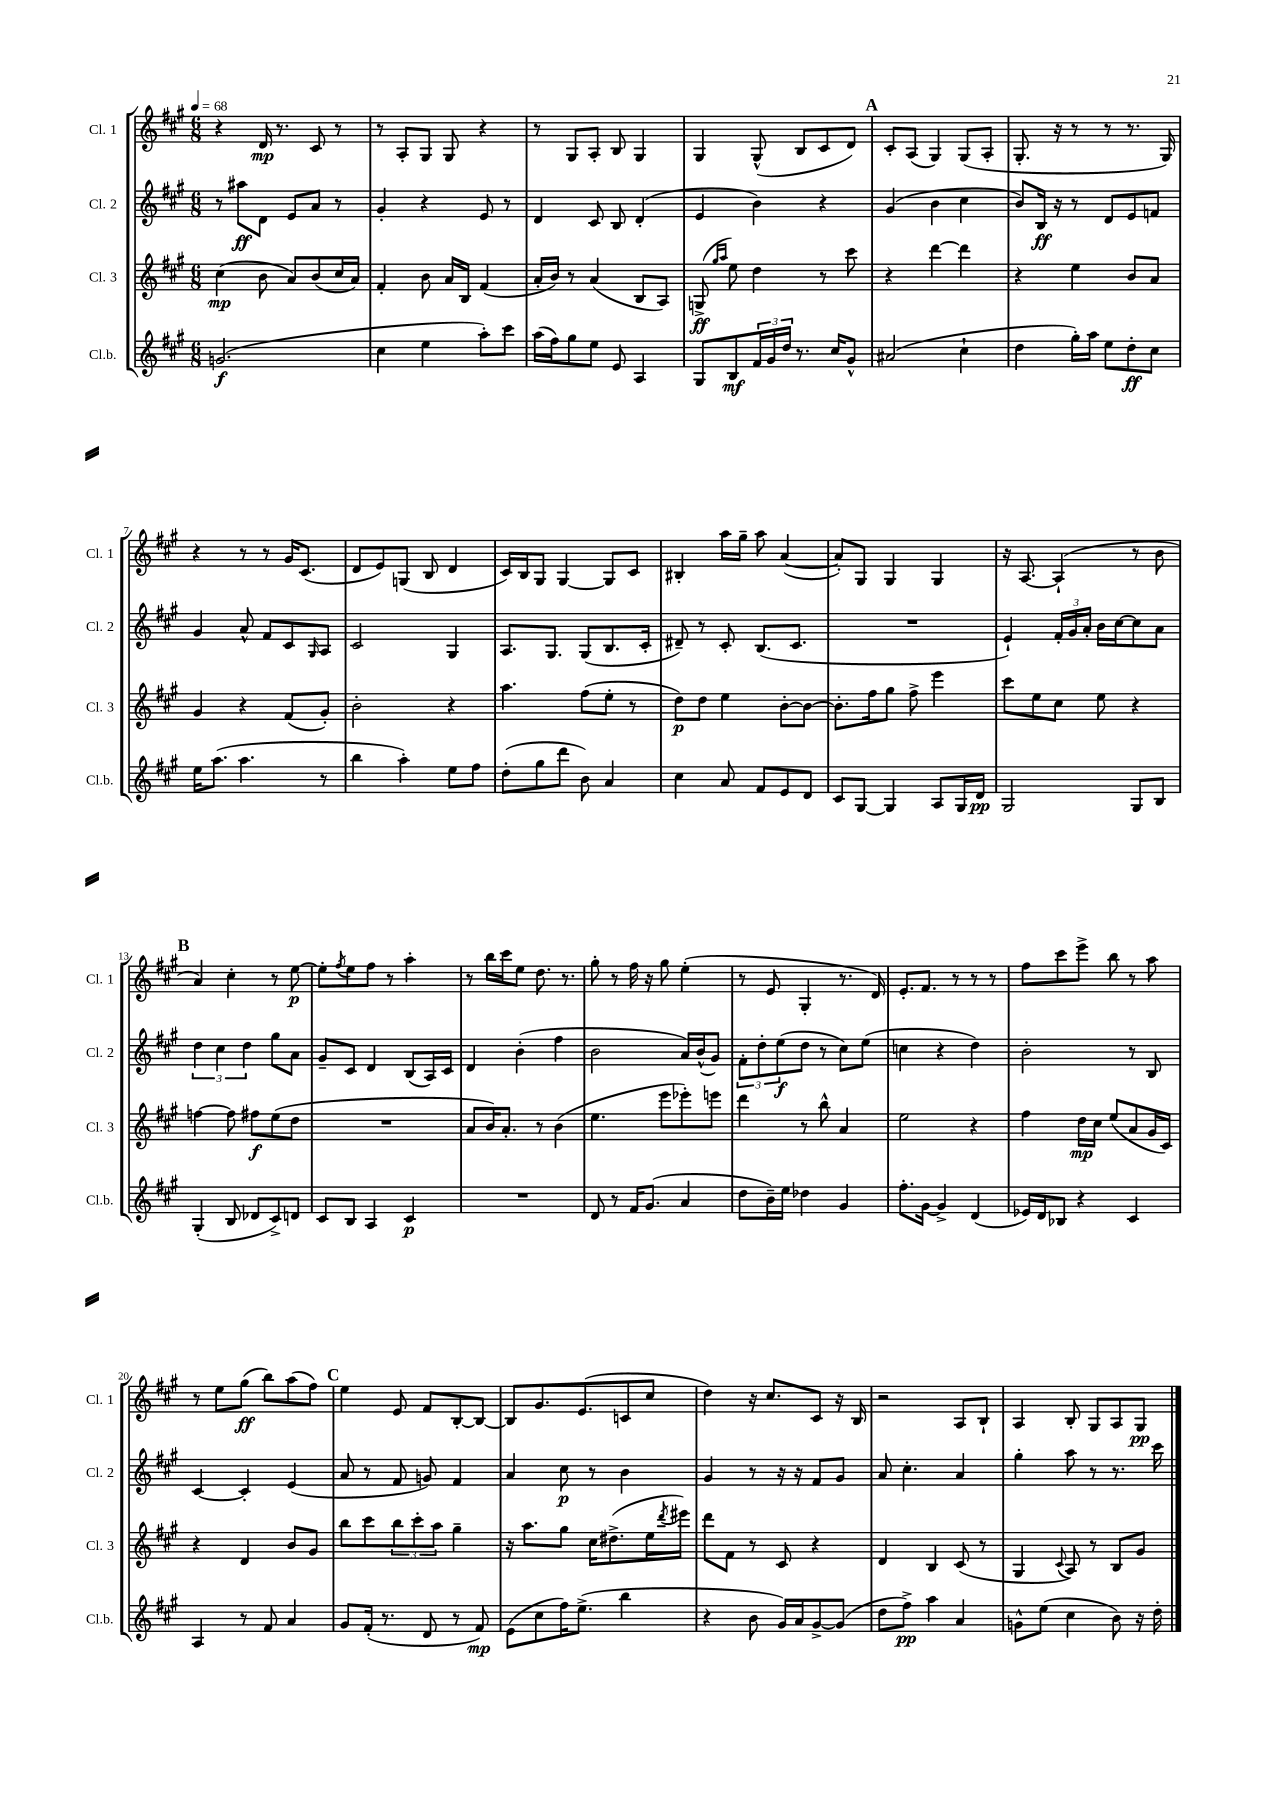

**kern	**kern	**kern	**kern
*staff4	*staff3	*staff2	*staff1
*clefG2	*clefG2	*clefG2	*clefG2
*k[f#c#g#]	*k[f#c#g#]	*k[f#c#g#]	*k[f#c#g#]
*M6/8	*M6/8	*M6/8	*M6/8
*MM68	*MM68	*MM68	*MM68
(2.g	(4cc#	8r	4r
.	.	8aa#	.
.	8b	8d	16d
.	.	.	8.r
.	8a)	8e	.
.	(8b	8a	8c#
.	16cc#	8r	8r
.	16a)	.	.
=	=	=	=
4cc#	4f#'	4g#'	8r
.	.	.	8A'
4ee	8b	4r	8G#
.	16a	.	8G#
.	16B	.	.
8aa')	(4f#	8e	4r
8ccc#	.	8r	.
=	=	=	=
(16aa	16a'	4d	8r
16ff#)	16b)	.	.
8gg#	8r	.	8G#
8ee	(4a	8c#	8A'
8e	.	8B	8B
4A	8B	(4d'	4G#
.	8A)	.	.
=	=	=	=
8G#	(8G^	4e	4G#
.	16qqgg#	.	.
.	16qqaa	.	.
8B	8ee)	.	.
24f#	4dd	4b)	(8G#^^
24g#	.	.	.
24dd	.	.	.
8.r	.	.	8B
.	8r	4r	8c#
16cc#	.	.	.
8g#^^	8ccc#	.	8d)
=	=	=	=
(2a#	4r	(4g#	8c#'
.	.	.	(8A
.	[4ddd	4b	4G#)
4cc#`	4ddd]	4cc#	(8G#
.	.	.	8A'
=	=	=	=
4dd	4r	8b)	8.G#'
.	.	16B	.
.	.	16r	16r
16gg#')	4ee	8r	8r
16aa	.	.	.
8ee	.	8d	8r
8dd'	8b	8e	8.r
8cc#	8a	8f	.
.	.	.	16G#)
=	=	=	=
16ee	4g#	4g#	4r
(8.aa	.	.	.
4.aa	4r	8a^^	8r
.	.	8f#	8r
.	(8f#	8c#	16g#
.	.	.	(8.c#
.	.	16qqG#	.
8r	8g#')	8A	.
=	=	=	=
4bb	2b'	2c#	8d
.	.	.	8e)
4aa')	.	.	(8G
.	.	.	8B
8ee	4r	4G#	4d
8ff#	.	.	.
=	=	=	=
(8dd'	4.aa	8.A	16c#)
.	.	.	16B
8gg#	.	.	8G#
.	.	8.G#	.
8ddd	.	.	[4G#
8b)	(8ff#	(8G#	.
4a	8ee'	8.B	8G#]
.	8r	.	8c#
.	.	16c#'	.
=	=	=	=
4cc#	8dd)	8d#~)	4B#'
.	8dd	8r	.
8a	4ee	8c#'	16aa
.	.	.	16gg#~
8f#	.	(8.B	8aa
8e	[8b'	.	([4a
.	.	8.c#	.
8d	8b_	.	.
=	=	=	=
8c#	8.b']	2.r	8a'])
[8G#	.	.	8G#
.	16ff#	.	.
4G#]	8gg#	.	4G#
.	8ff#^	.	.
8A	4eee	.	4G#
16G#	.	.	.
16d	.	.	.
=	=	=	=
2G#	8ccc#	4e`)	16r
.	.	.	[8.A
.	8ee	.	.
.	8cc#	24f#'	(4A`]
.	.	24g#	.
.	.	24a'	.
.	8ee	16b	.
.	.	[16cc#	.
8G#	4r	8cc#]	8r
8B	.	8a	8b
=	=	=	=
(4G#'	[4ff	6dd	4a)
.	.	6cc#	.
8B	8ff]	.	4cc#'
.	.	6dd	.
8d-	8ff#	.	.
8c#^)	(8ee	8gg#	8r
8d	8dd	8a	[8ee
=	=	=	=
8c#	2.r	8g#~	8ee']
.	.	.	8qff#
8B	.	8c#	8ee
4A	.	4d	8ff#
.	.	.	8r
4c#	.	(8B	4aa'
.	.	16A)	.
.	.	16c#	.
=	=	=	=
2.r	8a	4d	8r
.	16b)	.	16bb
.	8.a'	.	16ccc#
.	.	(4b'	8ee
.	8r	.	8.dd
.	(4b	4ff#	.
.	.	.	8.r
=	=	=	=
8d	4.ee	2b	8gg#'
8r	.	.	8r
16f#	.	.	16ff#
(8.g#	.	.	16r
.	8eee	.	8gg#
4a	8eee-')	16a)	(4ee'
.	.	(16b^^	.
.	8eee	8g#)	.
=	=	=	=
8dd	4ddd	12f#'	8r
.	.	12dd'	.
16b~)	.	.	8e
.	.	(12ee	.
16ee	.	.	.
4dd-	8r	8dd	4G#'
.	8bb^^	8r	.
4g#	4a	8cc#)	8.r
.	.	(8ee	.
.	.	.	16d)
=	=	=	=
8.ff#'	2ee	4cc	8.e'
[16g#	.	.	8.f#
4g#^]	.	4r	.
.	.	.	8r
(4d	4r	4dd)	8r
.	.	.	8r
=	=	=	=
16e-)	4ff#	2b'	8ff#
16d	.	.	.
8B-	.	.	8ccc#
4r	16dd	.	8eee^
.	16cc#	.	.
.	(8ee	.	8bb
4c#	8a	8r	8r
.	16g#	8B	8aa
.	16c#)	.	.
=	=	=	=
4A	4r	[4c#	8r
.	.	.	8ee
8r	4d	4c#']	(8gg#
8f#	.	.	8bb)
4a	8b	(4e	(8aa
.	8g#	.	8ff#)
=	=	=	=
8g#	8bb	8a	4ee
(16f#'	8ccc#	8r	.
8.r	.	.	.
.	12bb	8f#	8e
.	12ccc#'	.	.
8d	.	8g)	8f#
.	12aa	.	.
8r	4gg#~	4f#	[8B'
8f#)	.	.	8B_
=	=	=	=
(8e	16r	4a	8B]
.	8.aa	.	.
8cc#	.	.	8.g#
16ff#)	8gg#	8cc#	.
(8.ee^	.	.	(8.e
.	16cc#	8r	.
.	(8.dd#^	.	.
4bb	.	4b	8c
.	16ee	.	8cc#
.	8qddd	.	.
.	16eee#)	.	.
=	=	=	=
4r	8ddd	4g#	4dd)
.	8f#	.	.
8b	8r	8r	16r
.	.	.	8.cc#
16g#)	8c#	16r	.
16a	.	16r	.
[8g#^	4r	8f#	8c#
(8g#]	.	8g#	16r
.	.	.	16B
=	=	=	=
8dd	4d	8a	2r
8ff#^)	.	4.cc#'	.
4aa	4B	.	.
4a	(8c#	4a	8A
.	8r	.	8B`
=	=	=	=
8g^^	4G#	4gg#'	4A
(8ee	.	.	.
.	8qqc#	.	.
4cc#	8A)	8aa	8B'
.	8r	8r	8G#
8b)	8B	8.r	8A
16r	8g#	.	8G#
16dd'	.	16ccc#	.
==	==	==	==
*-	*-	*-	*-
